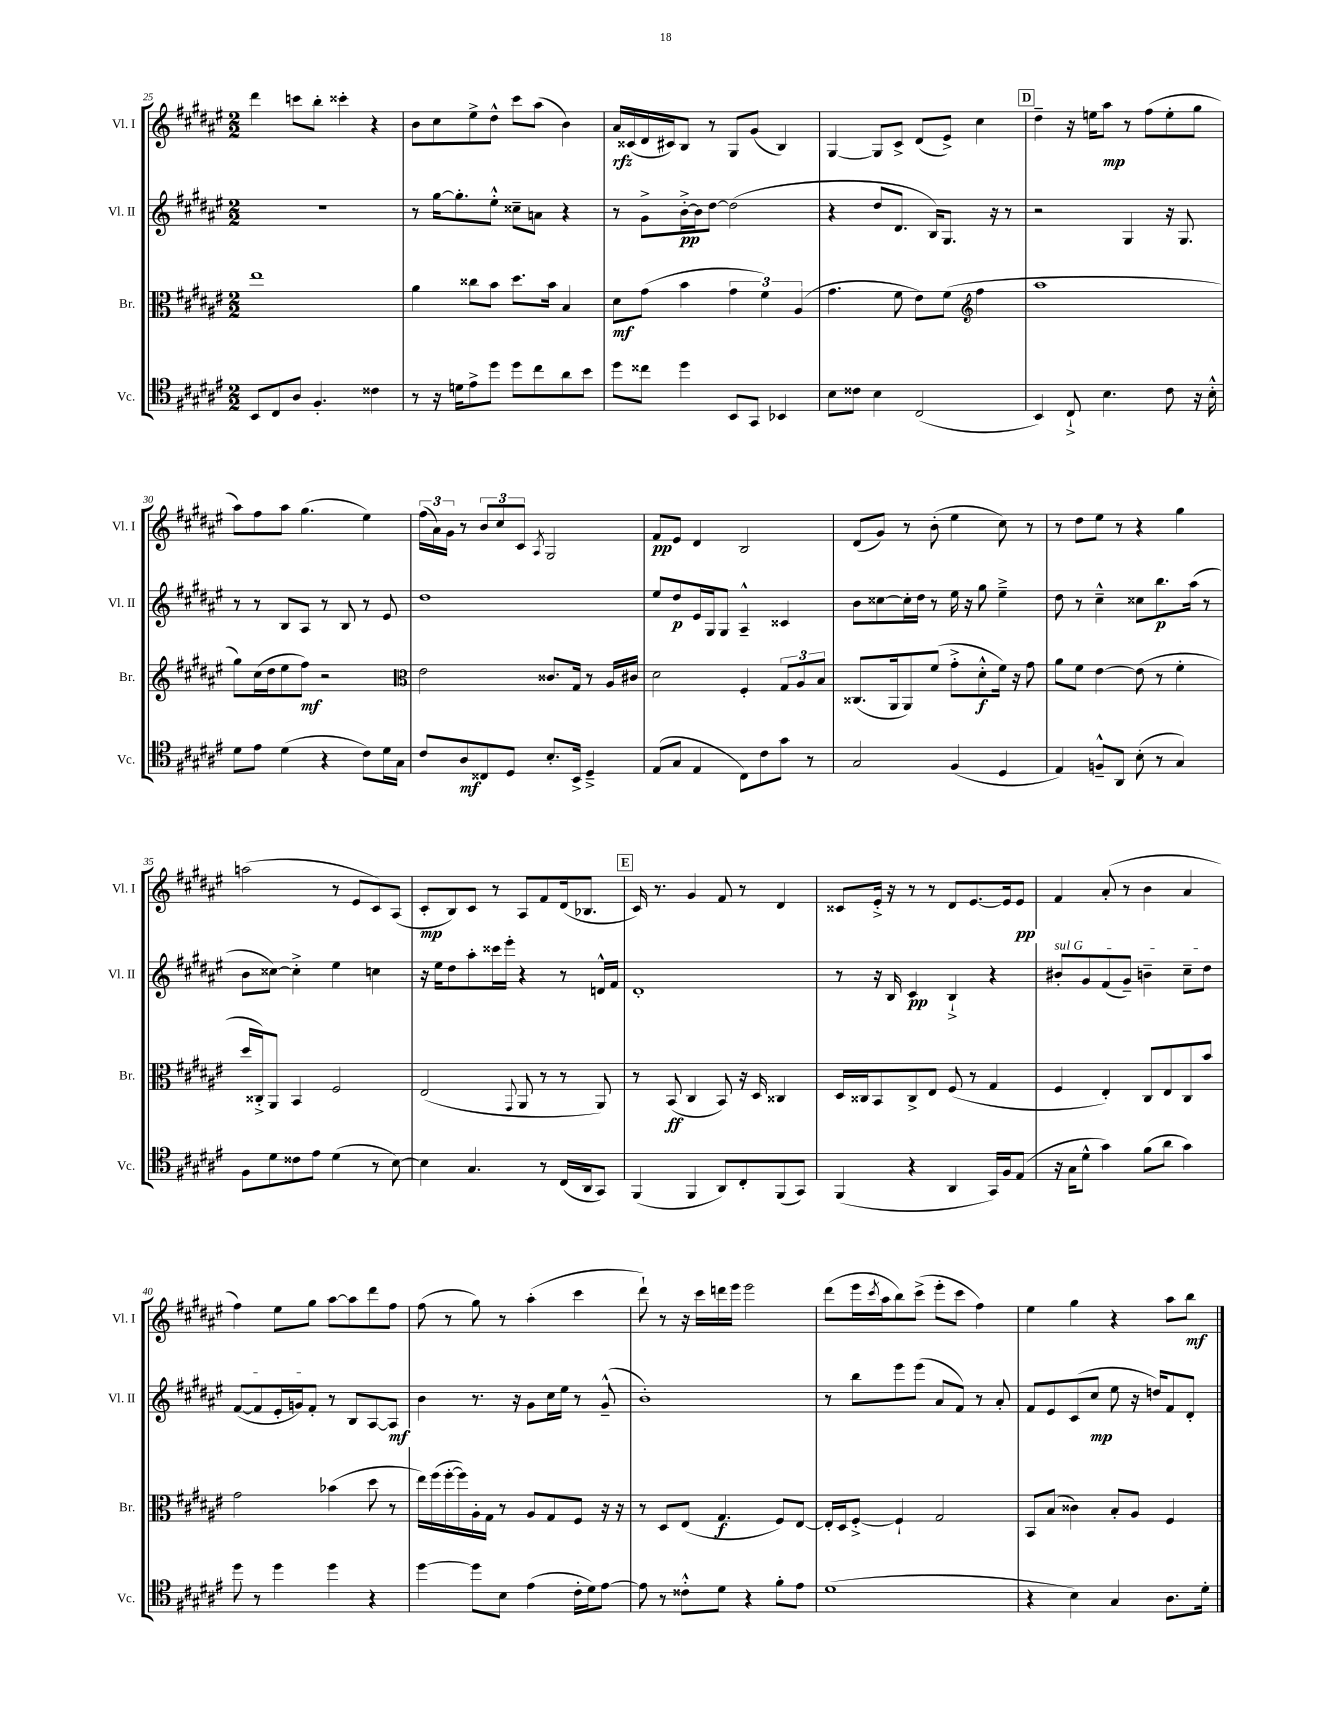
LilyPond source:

<<
\new StaffGroup <<
\new Staff = "s0" \with { instrumentName = "Vl. I" shortInstrumentName = "Vl. I" } {
    \clef treble \key fis \major \numericTimeSignature \time 2/2
    dis'''4 c'''8 b''8-. cisis'''4-. r4 |
    b'8 cis''8 eis''8-> dis''8-^ cis'''8 ais''8( b'4) |
    ais'16\rfz cisis'16( dis'16 cis'16) b8 r8 gis8 gis'8( b4) |
    gis4~ gis8 cis'8-> dis'8( eis'8->) cis''4 |
    \mark \markup { \box "D" } dis''4-- r16 e''16 ais''8\mp r8 fis''8( e''8-. gis''8 |
    ais''8) fis''8 ais''8 gis''4.( eis''4) |
    \tuplet 3/2 { fis''16( ais'16) gis'16 } r8 \tuplet 3/2 { b'8 cis''8 cis'8 } \acciaccatura { ais8 } gis2 |
    fis'8\pp eis'8 dis'4 b2 |
    dis'8( gis'8) r8 b'8-.( eis''4 cis''8) r8 |
    r8 dis''8 eis''8 r8 r4 gis''4 |
    a''2( r8 eis'8 cis'8) ais8( |
    cis'8-.\mp b8) cis'8 r8 ais8 fis'8 dis'16( bes8. |
    \mark \markup { \box "E" } cis'16) r8. gis'4 fis'8 r8 dis'4 |
    cisis'8 eis'16-.-> r16 r8 r8 dis'8 eis'8.~ eis'16 eis'8\pp |
    fis'4 ais'8-.( r8 b'4 ais'4 |
    fis''4) eis''8 gis''8 ais''8~ ais''8 dis'''8 fis''8 |
    fis''8( r8 gis''8) r8 ais''4-.( cis'''4 |
    dis'''8-!) r8 r16 cis'''16 d'''16 eis'''16 eis'''2 |
    dis'''8( eis'''16 \acciaccatura { cis'''8 } ais''16 b''8) cis'''8->( eis'''8-. cis'''8 fis''4) |
    eis''4 gis''4 r4 ais''8 b''8\mf \bar "|." |
}
\new Staff = "s1" \with { instrumentName = "Vl. II" shortInstrumentName = "Vl. II" } {
    \clef treble \key fis \major \numericTimeSignature \time 2/2
    R1 |
    r8 gis''16~ gis''8.-. eis''8-.-^ cisis''8-- a'8 r4 |
    r8 gis'8-> b'16~-.->\pp b'16 dis''8~ dis''2( |
    r4 dis''8 dis'8. b16) gis8. r16 r8 |
    \mark \markup { \box "D" } r2 gis4 r16 gis8. |
    r8 r8 b8 ais8 r8 b8 r8 eis'8 |
    dis''1 |
    eis''8 dis''8\p eis'16 gis16 gis8 ais4---^ cisis'4 |
    b'8 cisis''8~ cisis''16-. dis''16 r8 eis''16 r16 gis''8 eis''4---> |
    dis''8 r8 cis''4---^ cisis''8 b''8.\p ais''16( r8 |
    b'8 cisis''8~) cisis''4-.-> eis''4 c''4 |
    r16 eis''16 dis''8 ais''8-. cisis'''16 eis'''16-. r4 r8 d'16-^ fis'16 |
    \mark \markup { \box "E" } dis'1-. |
    r8 r16 b16 cis'4\pp b4-!-> r4 |
    \once \override TextSpanner.bound-details.left.text = \markup { \italic "sul G" } bis'8-.\startTextSpan gis'8 fis'8( gis'8--) b'4-- cis''8-- dis''8 |
    fis'8~( fis'8 eis'16-. g'16) fis'8-.\stopTextSpan r8 b8 ais8~ ais8\mf |
    b'4 r8. r16 gis'8 cis''16 eis''16 r8 gis'8---^( |
    b'1-.) |
    r8 b''8 eis'''8 eis'''8( ais'8 fis'8) r8 ais'8-. |
    fis'8 eis'8 cis'8( cis''8\mp eis''8 r16 d''16) fis'8 dis'8-. \bar "|." |
}
\new Staff = "s2" \with { instrumentName = "Br." shortInstrumentName = "Br." } {
    \clef alto \key fis \major \numericTimeSignature \time 2/2
    eis''1 |
    ais'4 cisis''8 b'8 dis''8. b'16 b4 |
    dis'8\mf gis'8( b'4 \tuplet 3/2 { gis'4 fis'4) ais4( } |
    gis'4. fis'8 eis'8) fis'8( \clef treble fis''4 |
    \mark \markup { \box "D" } ais''1 |
    gis''8) cis''16( dis''16 eis''8 fis''8\mf) r2 |
    \clef alto eis'2 cisis'8. gis16 r8 ais16 cis'16 |
    dis'2 fis4-. \tuplet 3/2 { gis8 ais8 b8 } |
    cisis8.( ais,16 ais,8) fis'8( gis'8-.-> dis'8-.-^\f fis'16) r16 gis'8 |
    ais'8 fis'8 eis'4~ eis'8( r8 fis'4-. |
    dis''16 cisis16-.->) ais,8 b,4 fis2 |
    eis2( \appoggiatura { gis,8 } ais,8 r8 r8 ais,8) |
    \mark \markup { \box "E" } r8 b,8\ff( cis4 b,8) r16 dis16 cisis4 |
    dis16 cisis16 b,8 cisis8-> eis8 fis8( r8 gis4 |
    fis4 eis4-.) cis8 eis8 cis8 b'8 |
    gis'2 bes'4( dis''8 r8 |
    eis''16) fis''16( fis''16~-. fis''16) ais16-. gis16 r8 ais8 gis8 fis8 r16 r16 |
    r8 dis8 eis8( gis4.\f fis8) eis8~ |
    eis16-. dis16 fis8~-.-> fis4-! gis2 |
    b,8 b8( cisis'4) b8-. ais8 fis4 \bar "|." |
}
\new Staff = "s3" \with { instrumentName = "Vc." shortInstrumentName = "Vc." } {
    \clef tenor \key fis \major \numericTimeSignature \time 2/2
    b,8 cis8 ais8 fis4.-. cisis'4 |
    r8 r16 d'16 eis'8-> dis''8 dis''8 cis''8 ais'8 b'8 |
    dis''8 cisis''8 dis''4 b,8 gis,8 bes,4 |
    b8 cisis'8 b4 cis2( |
    \mark \markup { \box "D" } b,4) cis8-!-> b4. cis'8 r16 b16-.-^ |
    dis'8 eis'8 dis'4( r4 cis'8) dis'16 gis16 |
    cis'8 ais8\mf cisis8 dis8 b8.-. b,16-> dis4---> |
    eis8( gis8 eis4 cis8) cis'8 gis'8 r8 |
    gis2 fis4( dis4 |
    eis4) f8---^ ais,8 b8-.( r8 gis4) |
    fis8 dis'8 cisis'8 eis'8 dis'4( r8 b8~) |
    b4 gis4. r8 cis16( ais,16 gis,8) |
    \mark \markup { \box "E" } fis,4( fis,4 ais,8) cis8-. fis,8( gis,8) |
    fis,4( r4 ais,4 gis,16) fis16 eis8( |
    r16 gis16 dis'8-^ gis'4) fis'8( ais'8 gis'4) |
    dis''8 r8 dis''4 dis''4 r4 |
    dis''4~ dis''8 b8 eis'4( cis'16-. dis'16) eis'8~ |
    eis'8 r8 cisis'8-.-^ dis'8 r4 fis'8-. eis'8 |
    dis'1( |
    r4 b4) gis4 ais8. dis'16-. \bar "|." |
}
>>
>>
\layout { \context { \Score currentBarNumber = #25 } }
